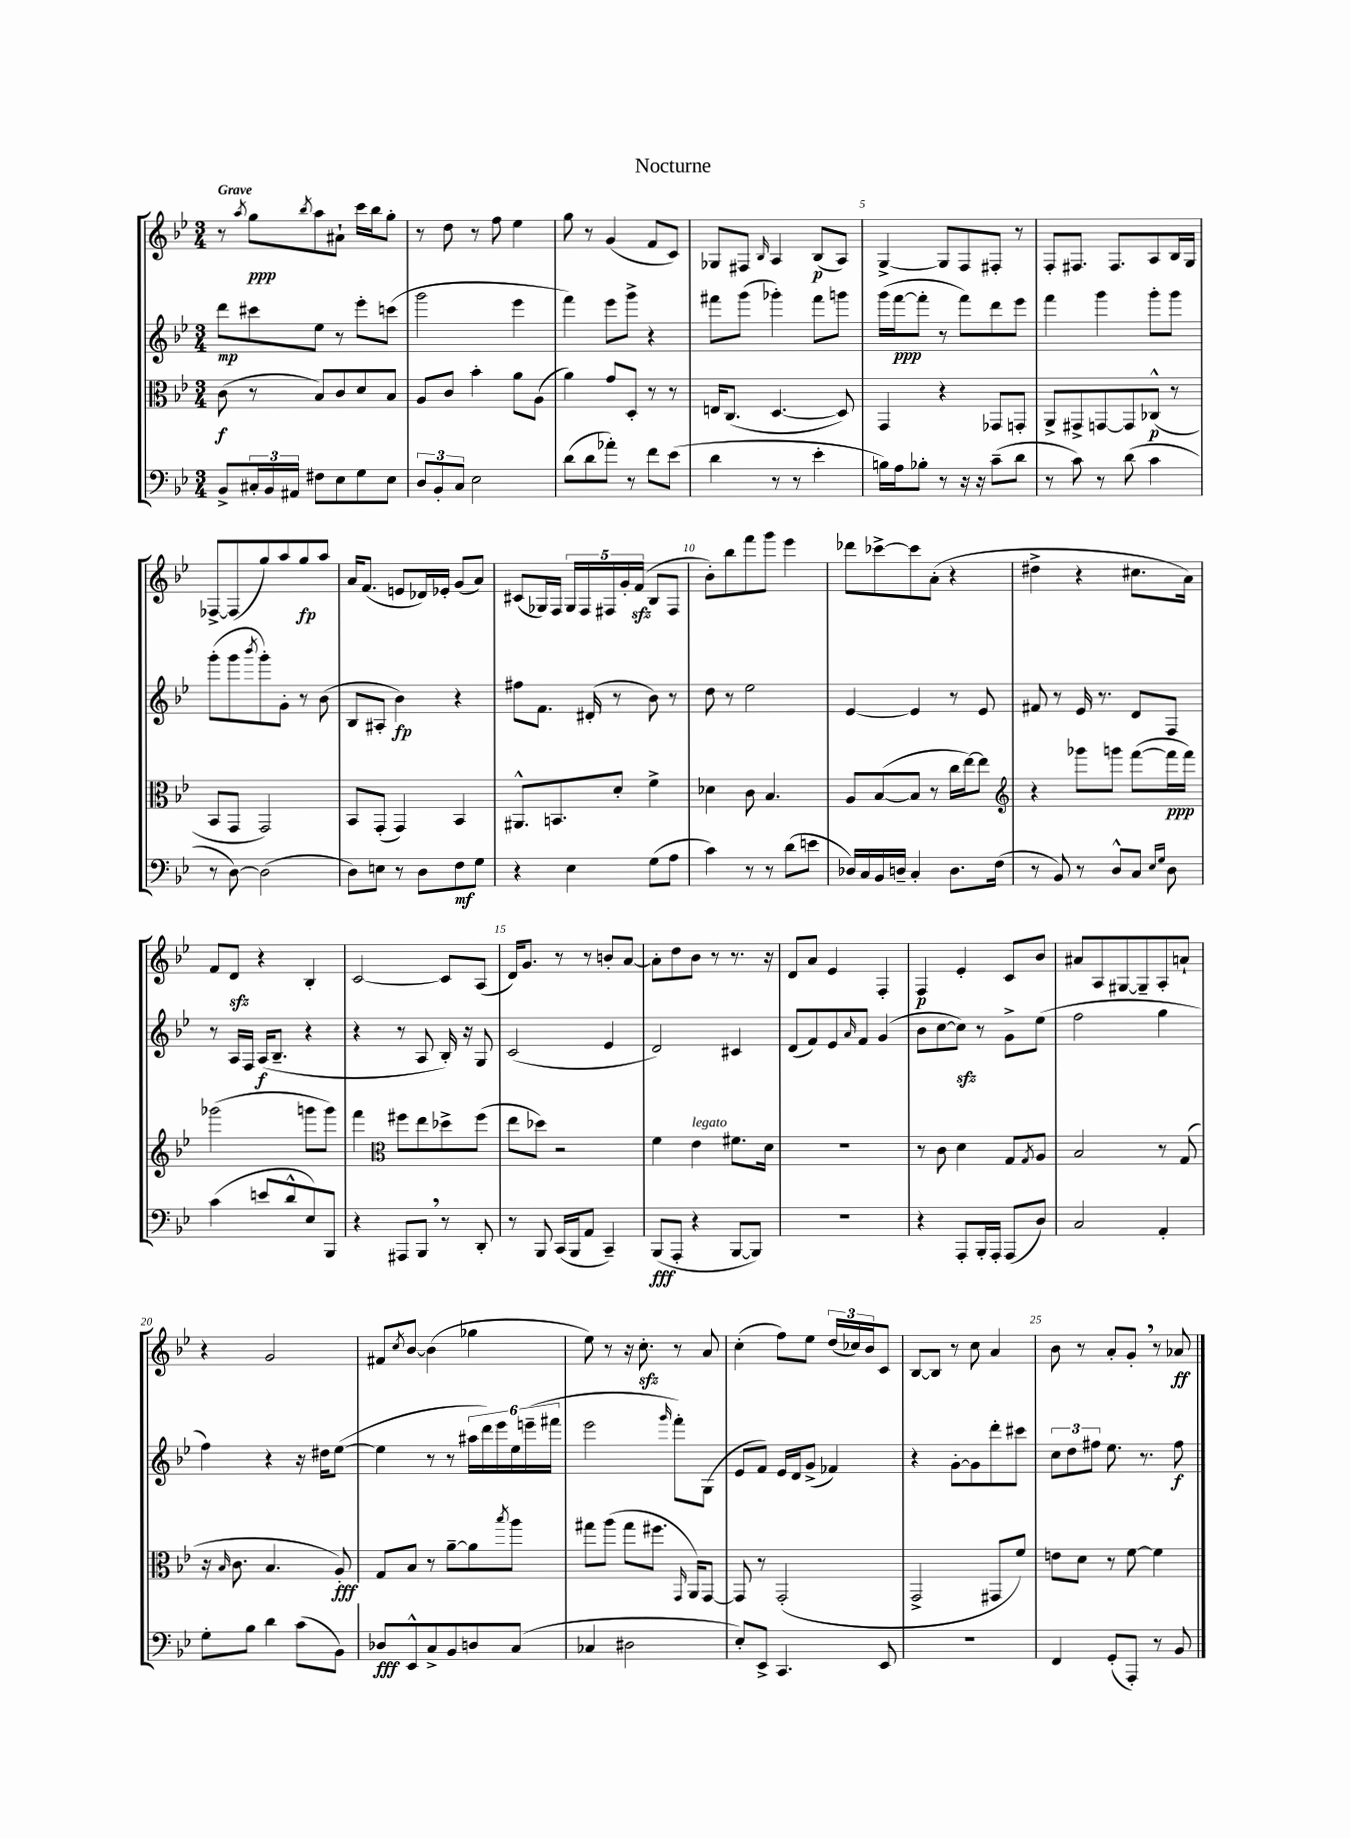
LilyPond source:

\header { title = "Nocturne" }
<<
\new StaffGroup <<
\new Staff = "s0" {
    \clef treble \key bes \major \numericTimeSignature \time 3/4 \tempo "Grave"
    r8 \acciaccatura { a''8 } g''8\ppp \acciaccatura { bes''8 } a''8 ais'8-! c'''16 bes''16 g''8-. |
    r8 d''8 r8 f''8 ees''4 |
    g''8 r8 g'4( f'8 c'8) |
    ges8 fis8 \grace { bes16 } a4 bes8\p( a8) |
    g4~-> g8 f8 fis8-. r8 |
    f8-. fis8. fis8. a8 bes16 g16 |
    fes8~-> fes8( g''8) a''8 g''8\fp a''8 |
    a'16 f'8.( e'8 des'16) ees'16-. g'8( a'8) |
    cis'8( ges16) f16 \tuplet 5/4 { ges16 f16 fis16 g'16-. f'16\sfz( } bes8 fis8 |
    bes'8-.) bes''8 f'''8 g'''8 ees'''4 |
    des'''8 ces'''8~-> ces'''8 a'8-.( r4 |
    dis''4-> r4 cis''8. a'16) |
    f'8 d'8\sfz r4 bes4-. |
    c'2~ c'8 a8( |
    d'16) g'8. r8 r8 b'8-. a'8~ |
    a'8-. d''8 bes'8 r8 r8. r16 |
    d'8 a'8 ees'4 f4-. |
    f4\p ees'4-. c'8 bes'8 |
    ais'8 a8 gis8~ gis8-- a8-. a'8-! |
    r4 g'2 |
    fis'8 \acciaccatura { c''8 } bes'8~ bes'4( ges''4 |
    ees''8) r8 r16 c''8.-.\sfz r8 a'8 |
    c''4-.( f''8) ees''8 \tuplet 3/2 { d''16( ces''16) bes'16 } c'8 |
    bes8~ bes8 r8 c''8 a'4 |
    bes'8 r8 a'8-. g'8-. \breathe r8 aes'8\ff \bar "|." |
}
\new Staff = "s1" {
    \clef treble \key bes \major \numericTimeSignature \time 3/4
    d'''8\mp cis'''8 ees''8 r8 ees'''8-. c'''8( |
    g'''2 ees'''4 |
    f'''4) ees'''8 g'''8-> r4 |
    fis'''8 g'''8( ges'''4-.) fis'''8 g'''8 |
    g'''16( f'''16~\ppp f'''8-. r8 f'''8) d'''8 ees'''8 |
    f'''4 g'''4 g'''8-. g'''8 |
    g'''8-.( g'''8 \acciaccatura { bes'''8 } g'''8-.) g'8-. r8 bes'8( |
    bes8 ais8-. bes'4\fp) r4 |
    fis''8 f'8. dis'16-.( r8 bes'8) r8 |
    d''8 r8 ees''2 |
    ees'4~ ees'4 r8 ees'8 |
    fis'8 r8 ees'16 r8. d'8 f8 |
    r8 a16 f16 a16\f( bes8.-- r4 |
    r4 r8 a8 bes16-.) r16 g8 |
    c'2( ees'4 |
    d'2) cis'4 |
    d'8( f'8) ees'8 \grace { a'16 } f'8 g'4( |
    bes'8 c''8~ c''8\sfz) r8 g'8-> ees''8( |
    f''2 g''4 |
    f''4) r4 r16 dis''16 ees''8~( |
    ees''4 r8 r8 \tuplet 6/4 { ais''16 d'''16) ees'''16 ees''16 e'''16--( fis'''16 } |
    ees'''2 \grace { g'''16 } f'''8-.) g8( |
    ees'8 f'8) ees'16 d'16 g'8->( fes'4) |
    r4 g'8~-. g'8 d'''8-. cis'''8 |
    \tuplet 3/2 { c''8 d''8 fis''8 } ees''8. r8. fis''8\f \bar "|." |
}
\new Staff = "s2" {
    \clef alto \key bes \major \numericTimeSignature \time 3/4
    c'8\f( r8 bes8) c'8 d'8 bes8 |
    a8 c'8 bes'4-. a'8 a8( |
    a'4) g'8 d8-. r8 r8 |
    e16 c8.( d4.~ d8) |
    g,4 r4 ges,8 g,8-. |
    a,8-> gis,8-> g,8~ g,8 ces8-^\p( r8 |
    bes,8 g,8 g,2) |
    bes,8 g,8-.( g,4) bes,4 |
    ais,8.-^ b,8. d'8-. f'4-> |
    des'4 c'8 bes4. |
    a8 bes8~( bes8 r8 c''16 ees''16~) ees''8 |
    \clef treble r4 ges'''8 g'''8 f'''8~( f'''16\ppp f'''16) |
    ges'''2( g'''8 g'''8) |
    f'''4 \clef alto fis''8 ees''8 des''8-> fis''8( |
    ees''8 des''8) r2 |
    f'4 ees'4^\markup { \italic "legato" } fis'8. d'16 |
    R2. |
    r8 c'8 d'4 g8 \acciaccatura { g8 } a8 |
    bes2 r8 g8( |
    r16 \grace { bes16 } c'8. bes4. a8-.\fff) |
    g8 bes8 r8 a'8~-- a'8 \acciaccatura { bes''8 } a''8 |
    gis''8 a''8( gis''8 fis''8. \grace { g,16 } a,16) g,8~ |
    g,8 r8 g,2-.( |
    g,2-> gis,8 f'8) |
    e'8 d'8 r8 f'8~ f'4 \bar "|." |
}
\new Staff = "s3" {
    \clef bass \key bes \major \numericTimeSignature \time 3/4
    bes,8-> \tuplet 3/2 { cis16-. bes,16 ais,16 } fis8 ees8 g8 ees8 |
    \tuplet 3/2 { d8 bes,8-. c8 } ees2 |
    d'8( d'8 aes'8-.) r8 f'8 ees'8( |
    d'4 r8 r8 ees'4-. |
    b16) a16 bes8-. r8 r16 r16 c'8--( d'8 |
    r8 c'8) r8 d'8( c'4 |
    r8 d8~) d2( |
    d8) e8 r8 d8 f8\mf g8 |
    r4 ees4 g8( a8 |
    c'4) r8 r8 d'8( e'8 |
    des16) c16 bes,16 d16-- c4-. d8. f16( |
    r8 bes,8) r8 d8-^ c8 \grace { ees16 g16 } d8 |
    c'4( e'8 d'8-^ ees8) bes,,8 |
    r4 ais,,8 bes,,8 \breathe r8 d,8-. |
    r8 bes,,8 c,16( bes,,16 a,8 c,4--) |
    bes,,8\fff( a,,8-. r4 bes,,8~ bes,,8) |
    R2. |
    r4 a,,8-. bes,,16-. a,,16-. a,,8( d8) |
    c2 a,4-. |
    g8-. bes8 d'4 c'8( bes,8) |
    des8\fff ees,8-^ c8-> bes,8 d8 c8( |
    ces4 dis2 |
    ees8-.) ees,8-> c,4. ees,8 |
    R2. |
    f,4 g,8-.( a,,8-.) r8 bes,8 \bar "|." |
}
>>
>>
\layout { \context { \Score \override BarNumber.break-visibility = ##(#f #t #t) barNumberVisibility = #(every-nth-bar-number-visible 5) } }
